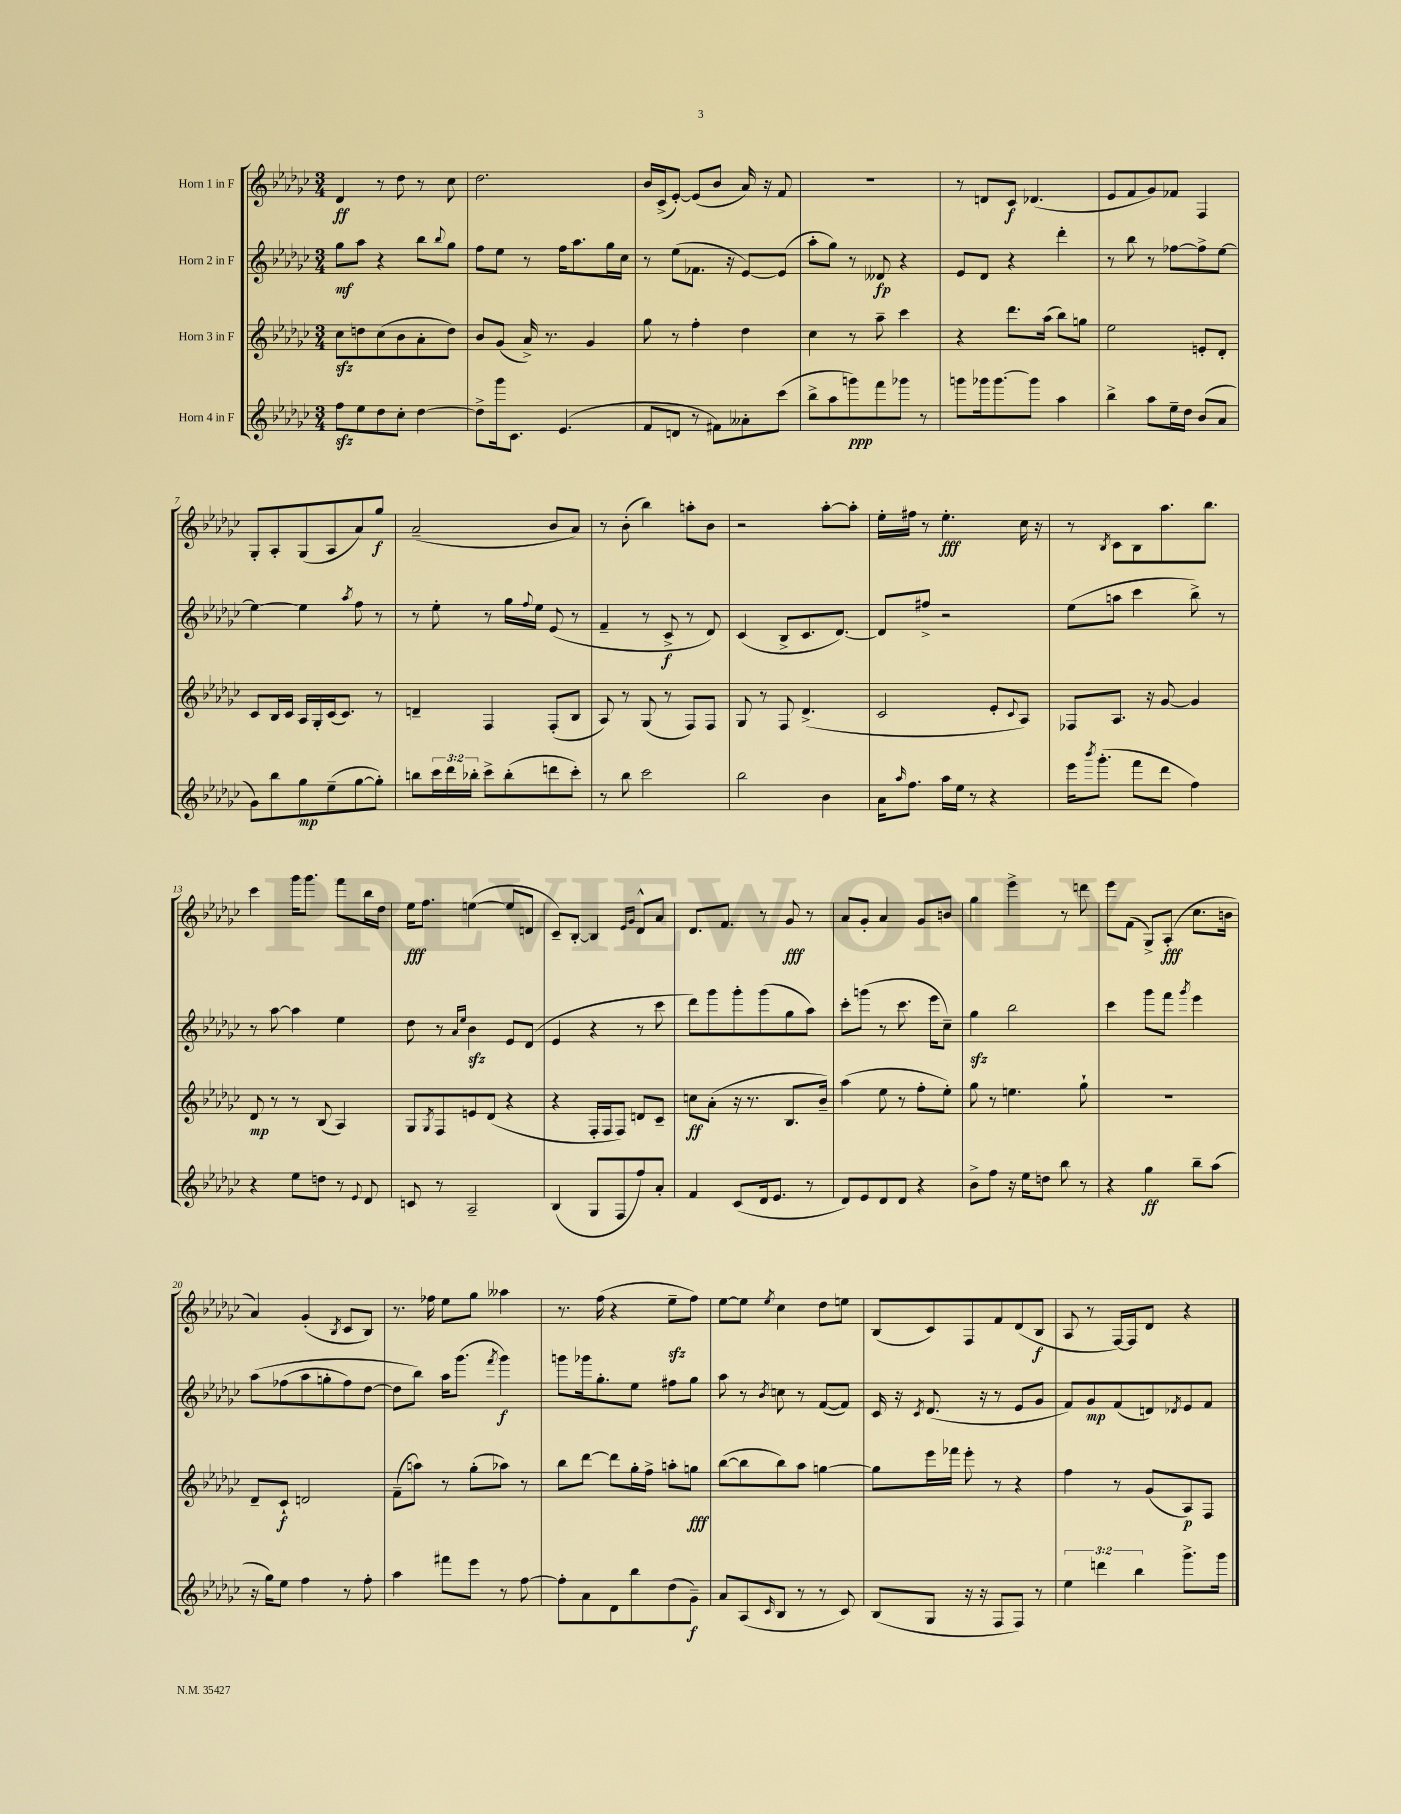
<<
\new StaffGroup <<
\new Staff = "s0" \with { instrumentName = "Horn 1 in F" } {
    \clef treble \key ges \major \numericTimeSignature \time 3/4
    des'4\ff r8 des''8 r8 ces''8 |
    des''2. |
    bes'16 ces'16->( ees'8~-.) ees'8( bes'8 aes'16) r16 f'8 |
    R2. |
    r8 d'8 ces'8\f des'4.( |
    ees'8 f'8 ges'8) fes'8 f4 |
    ges8-. aes8-. ges8( aes8 aes'8) ges''8\f |
    aes'2--( bes'8 aes'8) |
    r8 bes'8-.( bes''4) a''8-. bes'8 |
    r2 aes''8~-. aes''8-. |
    ees''16-. fis''16 r8 ees''4.-.\fff ces''16 r16 |
    r8 \acciaccatura { bes8 } ces'8 bes8 aes''8. bes''8. |
    ces'''4 ges'''16 ges'''8. f'''8 bes''16 des''16 |
    ees''16\fff f''8. e''4~( e''8 d'8 |
    ces'8--) bes8~-. bes4 \grace { ees'16 ges'16 } des'8-^ aes'8 |
    des'8. f'8. r8 ges'8\fff r8 |
    aes'8 ges'8-. aes'4 ges'8 b'8 |
    ges''4 ees'''4-> r8 d'''8 |
    ees'''8 f'8( ges8->) aes8-.\fff( ces''8. b'16 |
    aes'4) ges'4-.( \acciaccatura { bes8 } ces'8 bes8) |
    r8. fes''16 ees''8 ges''8 aeses''4 |
    r8. f''16( r4 ees''8--\sfz f''8) |
    ees''8~ ees''8 \acciaccatura { ees''8 } ces''4 des''8 e''8 |
    bes8( ces'8) f8 f'8 des'8( bes8\f |
    aes8 r8 f16~) f16 des'8 r4 \bar "|." |
}
\new Staff = "s1" \with { instrumentName = "Horn 2 in F" } {
    \clef treble \key ges \major \numericTimeSignature \time 3/4
    ges''8\mf aes''8 r4 bes''8 \appoggiatura { bes''8 } ges''8 |
    f''8 ees''8 r8 f''16 aes''8. ges''16 ces''16 |
    r8 ees''8( fes'8. r16 ees'8~) ees'8( |
    aes''8-. ges''8) r8 deses'8\fp r4 |
    ees'8 des'8 r4 des'''4-. |
    r8 bes''8 r8 fes''8~ fes''8-> ees''8~ |
    ees''4~ ees''4 \acciaccatura { aes''8 } f''8 r8 |
    r8 ees''8-. r8 ges''16 \appoggiatura { f''8 } ees''16 ees'8( r8 |
    f'4-- r8 ces'8->\f r8 des'8) |
    ces'4( bes8-> ces'8. des'8.~) |
    des'8 fis''8-> r2 |
    ees''8( a''8 ces'''4 bes''8->) r8 |
    r8 aes''8~ aes''4 ees''4 |
    des''8 r8 \grace { aes'16 ees''16 } bes'4\sfz ees'8 des'8( |
    ees'4 r4 r8 ces'''8 |
    des'''8) ges'''8 ges'''8-. ges'''8( ges''8 aes''8) |
    ces'''8-. g'''8( r8 ces'''8. ees'''16 ces''8--) |
    ges''4\sfz bes''2 |
    ces'''4 ges'''8 f'''8 \acciaccatura { ges'''8 } ees'''4 |
    aes''8\( fes''8( aes''8 g''8-. fes''8) des''8~ |
    des''8 bes''8\) aes''16 ges'''8.( \acciaccatura { f'''8 } ges'''4\f) |
    g'''8 ges'''16 ges''8.-. ees''8 fis''8 ges''8 |
    aes''8 r8 \acciaccatura { bes'8 } c''8 r8 f'8~( f'8) |
    ces'16 r16 \acciaccatura { ces'8 } des'8.( r16 r8 ees'8 ges'8 |
    f'8) ges'8\mp f'8( d'8) \acciaccatura { des'8 } ees'8 f'8 \bar "|." |
}
\new Staff = "s2" \with { instrumentName = "Horn 3 in F" } {
    \clef treble \key ges \major \numericTimeSignature \time 3/4
    ces''8\sfz d''8 ces''8( bes'8 aes'8-. d''8) |
    bes'8 ges'8( aes'16->) r8. ges'4 |
    ges''8 r8 f''4-. des''4 |
    ces''4 r8 aes''8-- ces'''4 |
    r4 des'''8. aes''16( bes''8) g''8 |
    ees''2 e'8-. des'8-. |
    ces'8 bes16 ces'16 aes16 ges16-. ces'16( ces'8.) r8 |
    d'4-- f4 f8-.( bes8 |
    aes8) r8 ges8( r8 f8) f8 |
    ges8 r8 f8 des'4.->( |
    ces'2 ees'8-. \appoggiatura { ces'8 } aes8) |
    fes8 aes8. r16 ges'8~ ges'4 |
    des'8\mp r8 r8 bes8( aes4) |
    ges8 \acciaccatura { ges8 } f8 e'8 des'8( r4 |
    r4 f16-. f16 f8) d'8 ces'8-- |
    c''8\ff aes'8-.( r16 r8. bes8. bes'16--) |
    aes''4( ees''8 r8 f''8-. ees''8-.) |
    ges''8 r8 e''4. ges''8-! |
    r2. |
    des'8-- ces'8-!\f d'2 |
    f'8--( a''8) r8 ges''8-.( aes''8) r8 |
    bes''8 des'''8~ des'''8 ges''16-. f''16-> a''8-. g''8\fff |
    bes''8~( bes''8 bes''8) aes''8 g''4~ |
    g''8 ees'''16 fes'''16 ees'''8-. r8 r4 |
    f''4 r8 ges'8( aes8\p) f8 \bar "|." |
}
\new Staff = "s3" \with { instrumentName = "Horn 4 in F" } {
    \clef treble \key ges \major \numericTimeSignature \time 3/4 \override Staff.TupletNumber.text = #tuplet-number::calc-fraction-text
    f''8\sfz ees''8 des''8 ces''8-. des''4~ |
    des''8-> ges'''16 ces'8. ees'4.( |
    f'8 d'8 r8 fis'8) aeses'8-. ces'''8( |
    bes''8-> aes''8 g'''8\ppp) f'''8 ges'''8 r8 |
    g'''8 ges'''16 ges'''8.~ ges'''8 aes''4 |
    bes''4-> aes''8 ees''16-- des''16 bes'8( aes'8 |
    ges'8) bes''8 ges''8\mp ees''8--( ges''8~ ges''8-.) |
    b''8 \tuplet 3/2 { ces'''16 des'''16 bes''16-. } ces'''8-> bes''8-.( d'''8 ces'''8-.) |
    r8 bes''8 ces'''2 |
    bes''2 bes'4 |
    aes'16 \grace { aes''16 } f''8. aes''16 ees''16 r8 r4 |
    ees'''16 \acciaccatura { bes'''8 } ges'''8.-.( f'''8 des'''8 f''4) |
    r4 ees''8 d''8 r8 \appoggiatura { ees'8 } des'8 |
    c'8 r8 aes2-- |
    bes4( ges8 f8 f''8) aes'8-. |
    f'4 ces'8( des'16 ees'8. r8 |
    des'8) ees'8 des'8 des'8 r4 |
    bes'8-> f''8 r16 ees''16 d''8 bes''8 r8 |
    r4 ges''4\ff bes''8-- aes''8( |
    r16 ges''16) ees''8 f''4 r8 f''8-. |
    aes''4 fis'''8 ees'''8 r8 f''8~ |
    f''8-. aes'8 des'8 bes''8 des''8( ges'8--\f) |
    aes'8 aes8( \grace { ces'16 } bes8 r8 r8 ces'8) |
    bes8( ges8 r16 r16 f8 f8) r8 |
    \tuplet 3/2 { ees''4 d'''4 bes''4 } ges'''8.-> ges'''16 \bar "|." |
}
>>
>>
